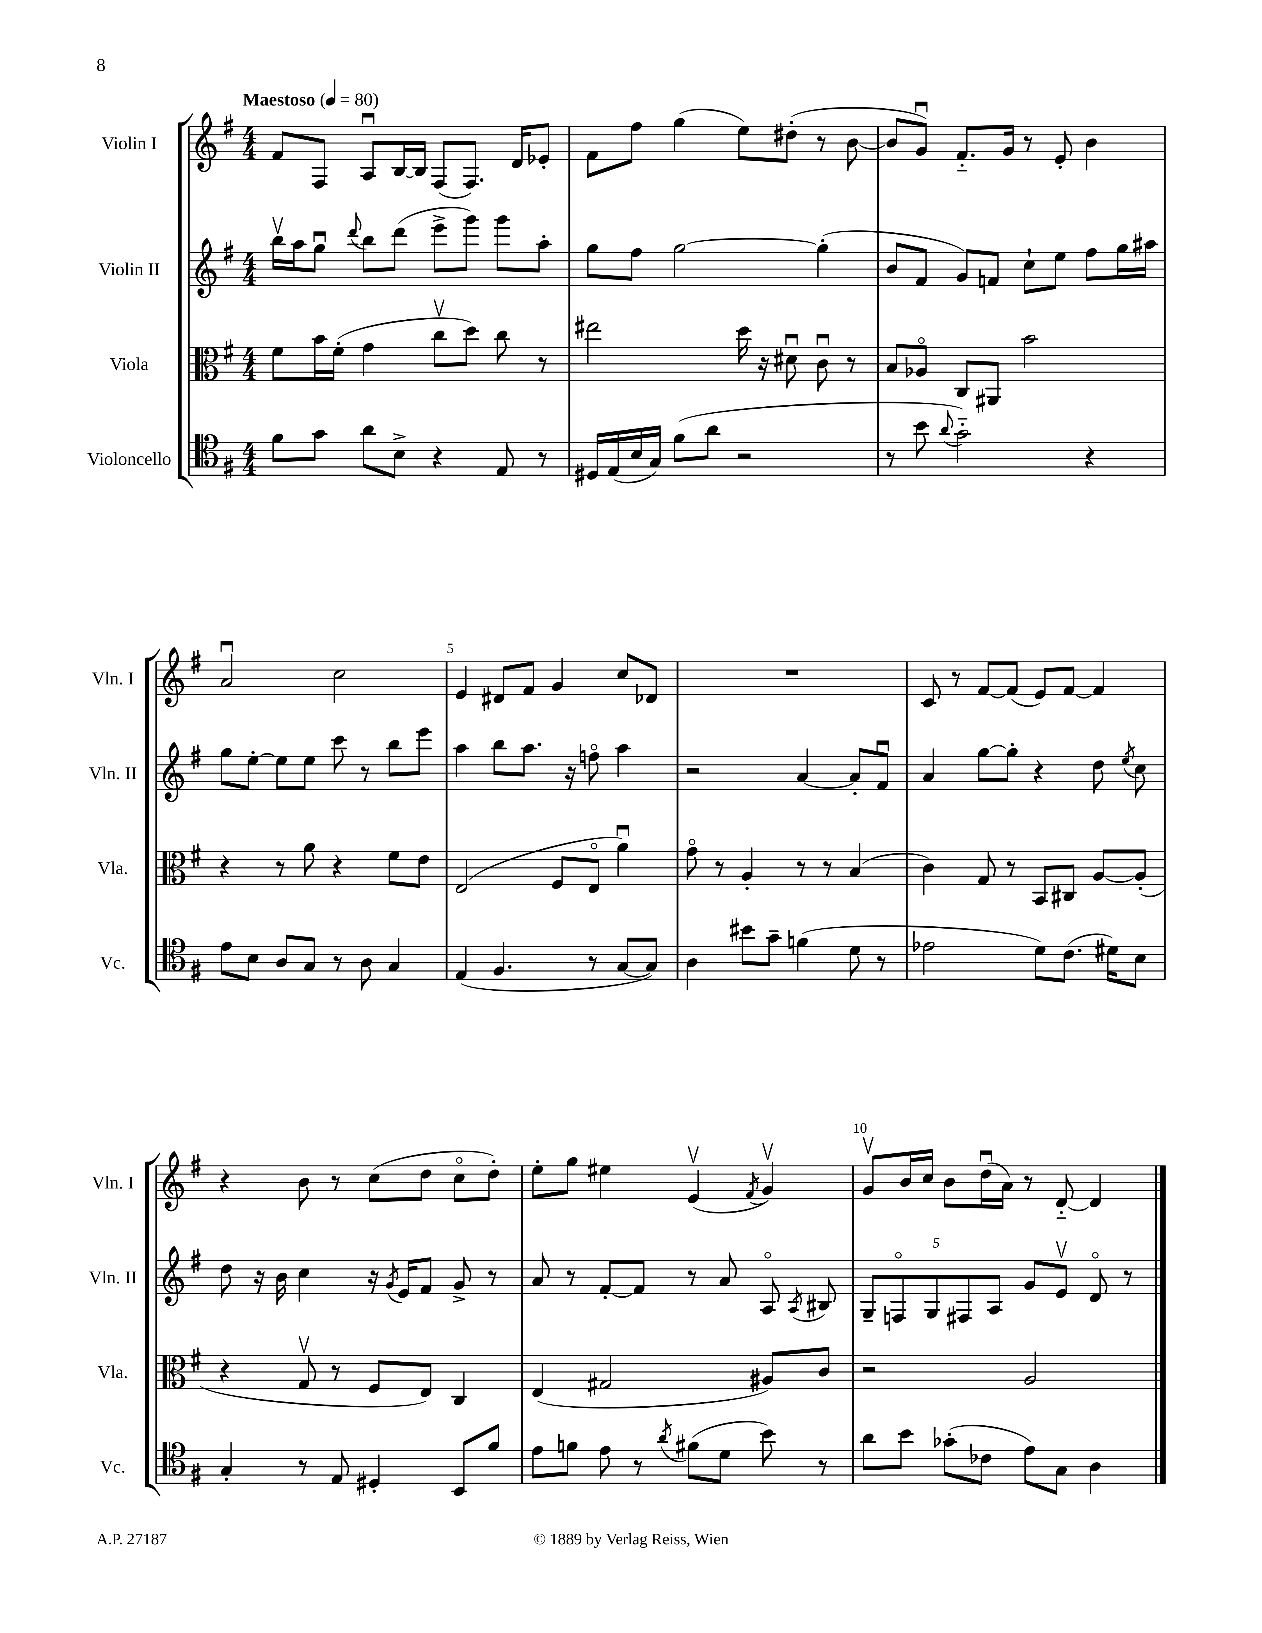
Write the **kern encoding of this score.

**kern	**kern	**kern	**kern
*staff4	*staff3	*staff2	*staff1
*clefC4	*clefC3	*clefG2	*clefG2
*k[f#]	*k[f#]	*k[f#]	*k[f#]
*M4/4	*M4/4	*M4/4	*M4/4
*MM80	*MM80	*MM80	*MM80
8f#	8f#	16bbv	8f#
.	.	16aa	.
8g	16b	8ggu	8F#
.	(16f#'	.	.
.	.	8qqddd	.
8a	4g	8bb	8Au
8B^	.	(8ddd	[16B
.	.	.	16B]
4r	8ccv	8eee^	(8F#
.	8dd)	8ggg)	8.F#)
8E	8cc	8ggg	.
.	.	.	16d
8r	8r	8aa'	8e-'
=	=	=	=
16D#	2ee#	8gg	8f#
(16E	.	.	.
16B	.	8ff#	8ff#
16G)	.	.	.
(8f#	.	[2gg	(4gg
8a	.	.	.
2r	16dd	.	8ee)
.	16r	.	.
.	8d#u	.	(8dd#'
.	8cu	(4gg']	8r
.	8r	.	[8b
=	=	=	=
8r	8B	8b	8b]
8b	8A-o	8f#	8gu)
8qqa	.	.	.
2g'~)	8C	8g)	8.f#'~
.	8AA#	8f	.
.	.	.	16g
.	2b	8cc`	8r
.	.	8ee	8e'
4r	.	8ff#	4b
.	.	16gg	.
.	.	16aa#	.
=	=	=	=
8e	4r	8gg	2au
8B	.	[8ee'	.
8A	8r	8ee]	.
8G	8a	8ee	.
8r	4r	8ccc	2cc
8A	.	8r	.
4G	8f#	8bb	.
.	8e	8eee	.
=	=	=	=
(4E	(2E	4aa	4e
4.F#	.	8bb	8d#
.	.	8.aa	8f#
.	8F#	.	4g
.	.	16r	.
8r	8Eo	8ffo	.
[8G	4au)	4aa	8cc
8G])	.	.	8d-
=	=	=	=
4A	8go	2r	1r
.	8r	.	.
8b#	4A'	.	.
8g~	.	.	.
(4f	8r	[4a	.
.	8r	.	.
8d	(4B	8a']	.
8r	.	8f#u	.
=	=	=	=
2e-	4c)	4a	8c
.	.	.	8r
.	8G	[8gg	[8f#
.	8r	8gg']	(8f#]
8d)	8BB	4r	8e)
(8.c	8C#	.	[8f#
.	[8A	8dd	4f#]
16d#)	.	.	.
.	.	8qee	.
8B	(8A']	8cc	.
=	=	=	=
4G'	4r	8dd	4r
.	.	16r	.
.	.	16b	.
8r	8Gv	4cc	8b
8E	8r	.	8r
4D#'	8F#	16r	(8cc
.	.	8qg	.
.	.	16e	.
.	8E)	8f#	8dd
8BB	4C	8g^	8cco
8f#	.	8r	8dd')
=	=	=	=
8e	(4E	8a	8ee'
8f	.	8r	8gg
8e	2G#	[8f#'	4ee#
8r	.	8f#]	.
8qa	.	.	.
(8f#	.	8r	(4ev
8d	.	8a	.
.	.	.	8qf#
8b)	8A#)	8Ao	4gv)
.	.	8qA	.
8r	8c	8B#	.
=	=	=	=
8a	2r	10G~	8gv
.	.	10Fo	.
8b	.	.	16b
.	.	.	16cc
.	.	10G	.
(8g-'	.	.	8b
.	.	10F#	.
8c-	.	.	(16ddu
.	.	10A	.
.	.	.	16a)
8e)	2A	8g	8r
8G	.	8ev	[8d'~
4A	.	8do	4d]
.	.	8r	.
==	==	==	==
*-	*-	*-	*-
